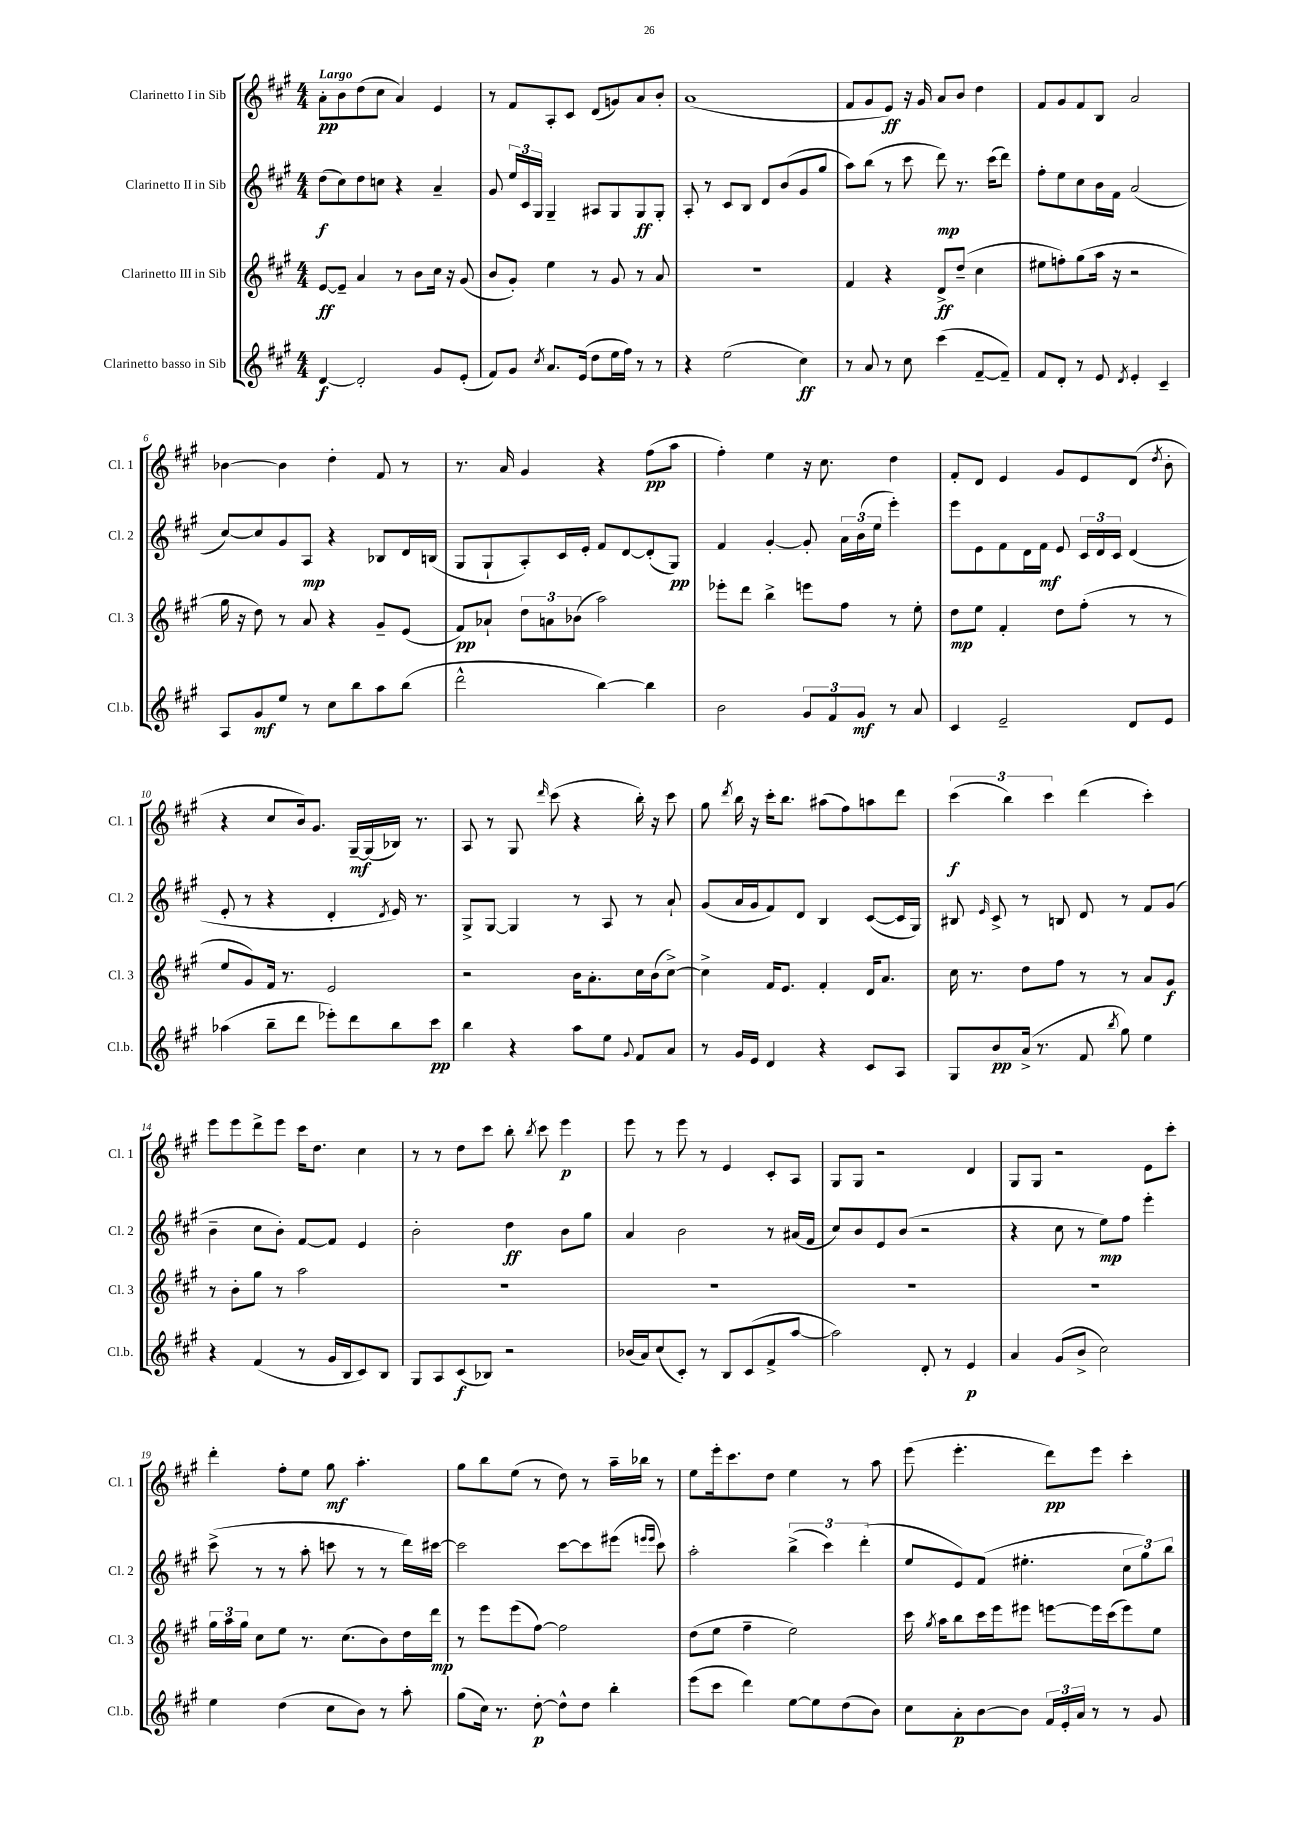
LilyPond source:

<<
\new StaffGroup <<
\new Staff = "s0" \with { instrumentName = "Clarinetto I in Sib" shortInstrumentName = "Cl. 1" } {
    \clef treble \key a \major \numericTimeSignature \time 4/4 \tempo "Largo"
    \autoBeamOff a'8[-.\pp b'8 d''8( cis''8] a'4) e'4 |
    r8 fis'8[ a8-. cis'8] d'8[( g'8) a'8 b'8]-. |
    a'1( |
    fis'8[ gis'8 e'8]\ff) r16 gis'16 a'8[ b'8] d''4 |
    fis'8[ gis'8 fis'8 b8] a'2 |
    bes'4~ bes'4 d''4-. fis'8 r8 |
    r8. a'16 gis'4 r4 fis''8[\pp( a''8] |
    fis''4-.) e''4 r16 cis''8. d''4 |
    fis'8[-. d'8] e'4 gis'8[ e'8 d'8]( \acciaccatura { d''8 } b'8-. |
    r4 cis''8[ b'16) gis'8.] gis16[~--\mf gis16( bes16]) r8. |
    a8 r8 gis8 \grace { d'''16 } cis'''8( r4 b''16-.) r16 cis'''8 |
    gis''8 \acciaccatura { d'''8 } b''16 r16 cis'''16[-. b''8.] ais''8[( fis''8) a''8 d'''8] |
    \tuplet 3/2 { cis'''4\f( b''4) cis'''4 } d'''4( cis'''4-.) |
    e'''8[ e'''8 d'''8-> e'''8] cis'''16[ d''8.] cis''4 |
    r8 r8 d''8[ cis'''8] b''8-. \acciaccatura { b''8 } cis'''8 e'''4\p |
    e'''8 r8 e'''8 r8 e'4 cis'8[-. a8] |
    gis8[ gis8] r2 d'4 |
    gis8[ gis8] r2 e'8[ cis'''8]-. |
    d'''4-. fis''8[-. e''8] gis''8\mf a''4.-. |
    gis''8[ b''8 e''8]( r8 d''8) r8 a''16[-- bes''16] r8 |
    e''8[ e'''16-. cis'''8. d''8] e''4 r8 a''8 |
    e'''8( e'''4.-. d'''8[\pp) e'''8] cis'''4-. \bar "|." |
}
\new Staff = "s1" \with { instrumentName = "Clarinetto II in Sib" shortInstrumentName = "Cl. 2" } {
    \clef treble \key a \major \numericTimeSignature \time 4/4
    \autoBeamOff d''8[\f( cis''8) d''8 c''8] r4 a'4-- |
    gis'8 \tuplet 3/2 { e''16[ cis'16 gis16] } gis4-- ais8[ gis8 gis8\ff gis8]-. |
    a8-. r8 cis'8[ b8] d'8[ b'8( gis'8 gis''8] |
    a''8[) b''8]( r8 cis'''8 d'''8\mp) r8. cis'''16[( d'''8]) |
    fis''8[-. e''8 cis''8 b'16 fis'16] a'2( |
    cis''8[~) cis''8 gis'8 a8]\mp r4 bes8[ d'16 b16]( |
    gis8[ gis8-! a8-.) cis'16 e'16]-. fis'8[ d'8~ d'8-.( gis8]\pp) |
    fis'4 gis'4~-. gis'8-. \tuplet 3/2 { a'16[ b'16( e''16] } e'''4-.) |
    e'''8[ e'8 fis'8 d'16 fis'16]\mf e'8 \tuplet 3/2 { cis'16[ d'16 cis'16] } d'4( |
    e'8-. r8 r4 d'4-. \acciaccatura { d'8 } e'16) r8. |
    gis8[-> gis8]~ gis4 r8 a8 r8 a'8-! |
    gis'8[( a'16 gis'16 fis'8) d'8] b4 cis'8[~( cis'16 gis16]) |
    bis8 \grace { e'16 } cis'8-> r8 b8 d'8 r8 fis'8[ gis'8]( |
    b'4-- cis''8[ b'8]-.) fis'8[~ fis'8] e'4 |
    b'2-. d''4\ff b'8[ gis''8] |
    a'4 b'2 r8 ais'16[( fis'16] |
    cis''8[) b'8 e'8 b'8]( r2 |
    r4 cis''8 r8 e''8[\mp) fis''8] e'''4-. |
    cis'''8->( r8 r8 a''8-. c'''8 r8 r8 d'''16[) cis'''16]~ |
    cis'''2 cis'''8[~ cis'''8 eis'''8]( \grace { e'''16[ e'''16] } cis'''8) |
    a''2-. \tuplet 3/2 { b''4->( cis'''4) d'''4-.( } |
    e''8[ e'8) fis'8]( eis''4.-. \tuplet 3/2 { cis''8[ gis''8) b''8] } \bar "|." |
}
\new Staff = "s2" \with { instrumentName = "Clarinetto III in Sib" shortInstrumentName = "Cl. 3" } {
    \clef treble \key a \major \numericTimeSignature \time 4/4
    \autoBeamOff e'8[~\ff e'8]-- a'4 r8 b'8[ cis''16] r16 gis'8( |
    b'8[ gis'8]-.) e''4 r8 gis'8 r8 a'8 |
    R1 |
    fis'4 r4 d'8[->\ff d''8]--( cis''4 |
    eis''8[ f''8-.) gis''8( a''16] r16 r2 |
    gis''16 r16 d''8) r8 a'8 r4 gis'8[-- e'8]( |
    fis'8[\pp) aes'8]-! \tuplet 3/2 { d''8[ a'8 bes'8]( } a''2) |
    ees'''8[-. d'''8] b''4-> e'''8[ fis''8] r8 e''8-. |
    d''8[\mp e''8] fis'4-. d''8[ fis''8]-.( r8 r8 |
    e''8[ gis'8) fis'16] r8. e'2 |
    r2 b'16[ a'8.-. cis''16 b'16( cis''8]~->) |
    cis''4-> fis'16[ e'8.] fis'4-. d'16[ a'8.] |
    cis''16 r8. d''8[ fis''8] r8 r8 a'8[ gis'8]\f |
    r8 b'8[-. gis''8] r8 a''2 |
    R1 |
    R1 |
    R1 |
    R1 |
    \tuplet 3/2 { gis''16[ a''16 gis''16] } cis''8[ e''8] r8. cis''8.[( b'8) d''16 d'''16]\mp |
    r8 e'''8[ e'''8( fis''8]~) fis''2 |
    d''8[( e''8] fis''4-- e''2) |
    cis'''16 \acciaccatura { gis''8 } a''16[ b''8 cis'''16 e'''16 eis'''8] e'''8[~ e'''16 cis'''16( e'''8) e''8] \bar "|." |
}
\new Staff = "s3" \with { instrumentName = "Clarinetto basso in Sib" shortInstrumentName = "Cl.b." } {
    \clef treble \key a \major \numericTimeSignature \time 4/4
    \autoBeamOff d'4~\f d'2-. gis'8[ e'8]-.( |
    fis'8[) gis'8] \acciaccatura { cis''8 } a'8.[ e'16]( d''8[ e''16 fis''16]) r8 r8 |
    r4 e''2( cis''4\ff) |
    r8 a'8 r8 cis''8 cis'''4( fis'8[~-- fis'8]--) |
    fis'8[ d'8]-. r8 e'8 \acciaccatura { d'8 } e'4-. cis'4-- |
    a8[ gis'8\mf e''8] r8 cis''8[ b''8 a''8 b''8]( |
    d'''2-^ b''4~) b''4 |
    b'2 \tuplet 3/2 { gis'8[ fis'8 gis'8]\mf } r8 a'8 |
    cis'4 e'2-- d'8[ e'8] |
    aes''4( b''8[-- d'''8] ees'''8[-.) d'''8 b''8 cis'''8]\pp |
    b''4 r4 a''8[ e''8] \appoggiatura { gis'8 } fis'8[ a'8] |
    r8 gis'16[ e'16] d'4 r4 cis'8[ a8] |
    gis8[ b'8\pp a'16]->( r8. fis'8 \acciaccatura { b''8 } gis''8) e''4 |
    r4 fis'4( r8 gis'16[ b16 cis'8) b8] |
    gis8[ a8 cis'8\f( bes8]) r2 |
    bes'16[( a'16) cis''8( cis'8]-.) r8 b8[ cis'8( fis'8-> a''8]~ |
    a''2) d'8-. r8 e'4\p |
    a'4 gis'8[( b'8]-> cis''2) |
    e''4 d''4( cis''8[ b'8]) r8 a''8-. |
    gis''8[( cis''16]) r8. d''8~-.\p d''8[-^ d''8] b''4-. |
    e'''8[( cis'''8] d'''4) e''8[~ e''8 d''8( b'8]) |
    cis''8[ a'8-.\p b'8~ b'8] \tuplet 3/2 { fis'16[ e'16-. a'16] } r8 r8 gis'8 \bar "|." |
}
>>
>>
